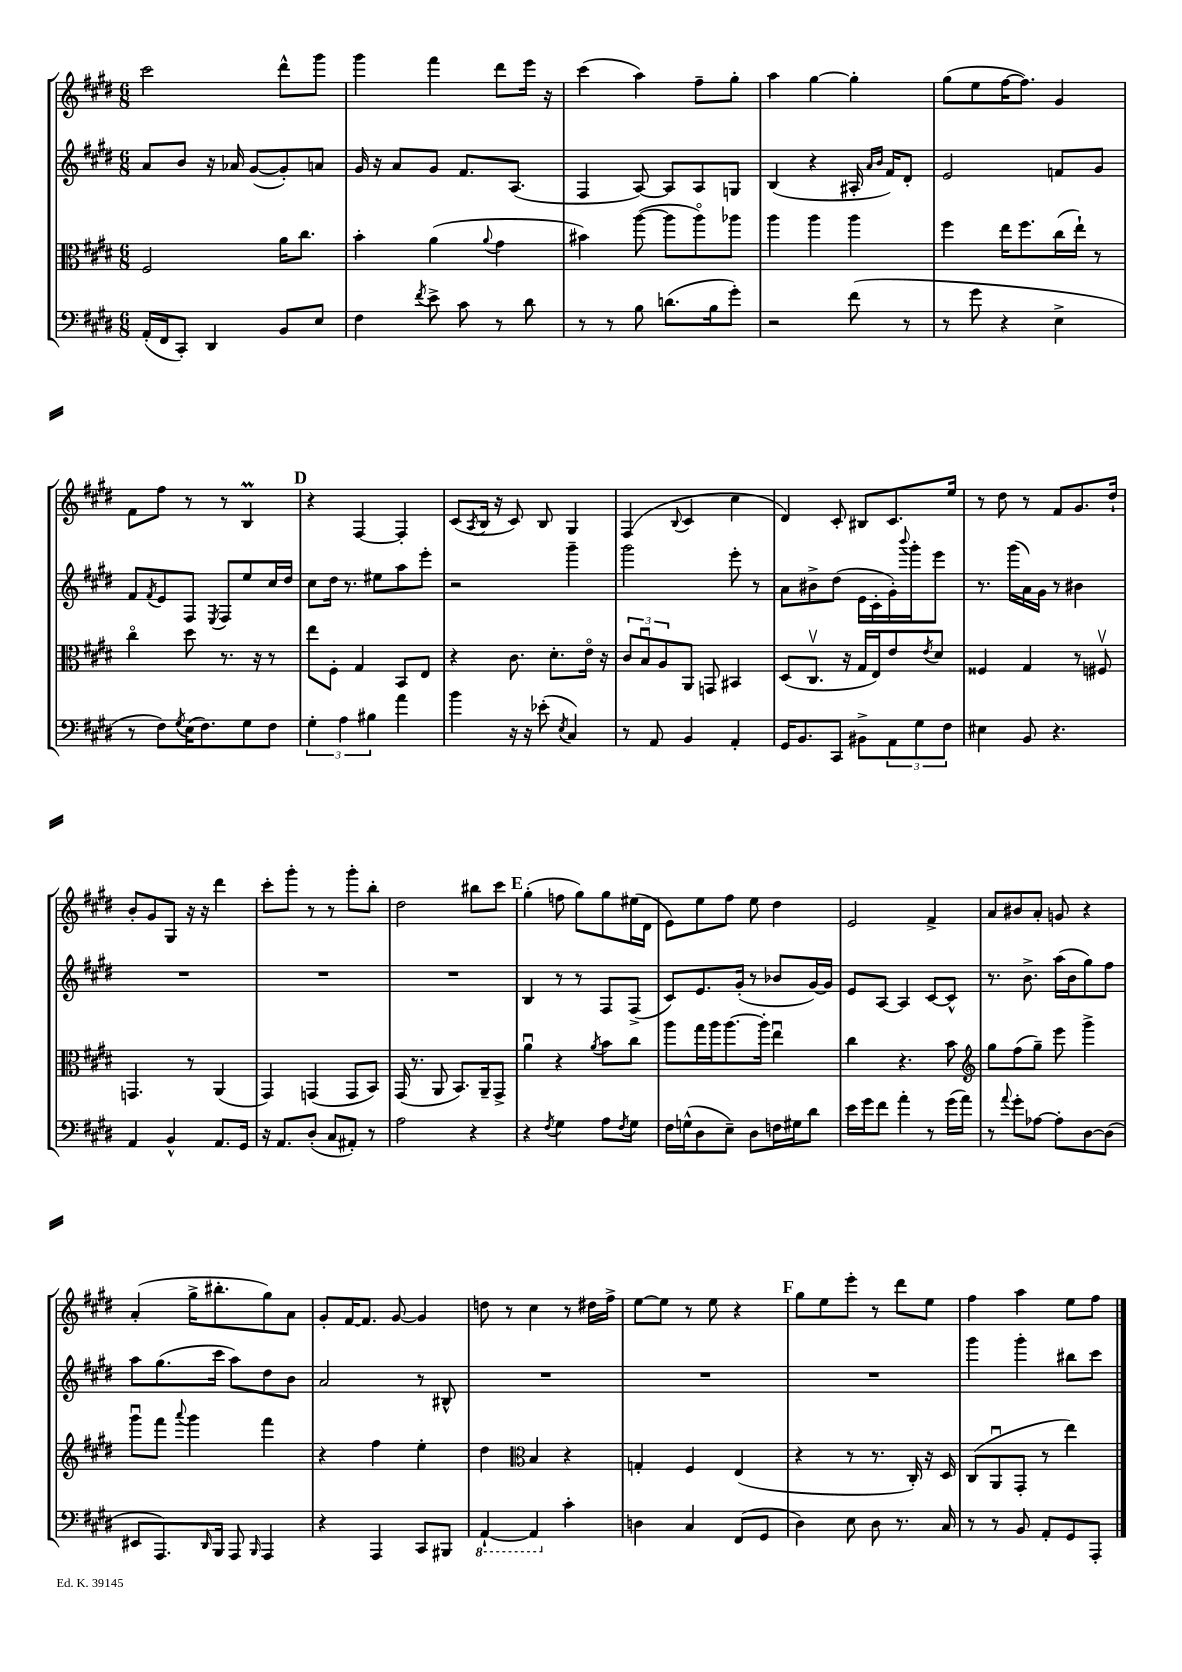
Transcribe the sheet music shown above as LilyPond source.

<<
\new StaffGroup <<
\new Staff = "s0" {
    \clef treble \key e \major \numericTimeSignature \time 6/8
    cis'''2 dis'''8-^ gis'''8 |
    gis'''4 fis'''4 dis'''8 e'''16 r16 |
    cis'''4( a''4) fis''8-- gis''8-. |
    a''4 gis''4~ gis''4-. |
    gis''8( e''8 fis''16~ fis''8.) gis'4 |
    fis'8 fis''8 r8 r8 b4\prall |
    \mark \markup { \bold "D" } r4 fis4~ fis4-. |
    cis'8( \acciaccatura { a8 } b16 r16 cis'8) b8 gis4 |
    fis4( \appoggiatura { b8 } cis'4 cis''4 |
    dis'4) cis'8-. bis8 cis'8. e''16 |
    r8 dis''8 r8 fis'8 gis'8. dis''16-! |
    b'8-. gis'8 gis8 r16 r16 dis'''4 |
    cis'''8-. gis'''8-. r8 r8 gis'''8-. b''8-. |
    dis''2 bis''8 cis'''8 |
    \mark \markup { \bold "E" } gis''4-.( f''8 gis''8) gis''8 eis''16( dis'16 |
    e'8) e''8 fis''8 e''8 dis''4 |
    e'2 fis'4-> |
    a'8 bis'8 a'8-. g'8 r4 |
    a'4-.( gis''16-> bis''8.-. gis''8) a'8 |
    gis'8-. fis'16~ fis'8. gis'8~ gis'4 |
    d''8 r8 cis''4 r8 dis''16 fis''16-> |
    e''8~ e''8 r8 e''8 r4 |
    \mark \markup { \bold "F" } gis''8 e''8 e'''8-. r8 dis'''8 e''8 |
    fis''4 a''4 e''8 fis''8 \bar "|." |
}
\new Staff = "s1" {
    \clef treble \key e \major \numericTimeSignature \time 6/8
    a'8 b'8 r16 aes'16 gis'8~( gis'8-.) a'8 |
    gis'16 r16 a'8 gis'8 fis'8. a8.( |
    fis4 a8~) a8 a8 g8 |
    b4( r4 ais16-. \grace { a'16 b'16 } fis'16) dis'8-. |
    e'2 f'8 gis'8 |
    fis'8 \acciaccatura { fis'8 } e'8 fis8 \acciaccatura { e8 } fis8 e''8 cis''16 dis''16 |
    \mark \markup { \bold "D" } cis''8 dis''16 r8. eis''8 a''8 e'''8-. |
    r2 gis'''4-- |
    gis'''2 e'''8-. r8 |
    a'8 bis'8-> dis''8( e'16 cis'16-. gis'16-.) \appoggiatura { b'''8 } gis'''16-. e'''8 |
    r8. gis'''16( a'16) gis'16 r8 bis'4 |
    R2. |
    R2. |
    R2. |
    \mark \markup { \bold "E" } b4 r8 r8 fis8 fis8->( |
    cis'8) e'8. gis'16-.( r8 bes'8 gis'16~) gis'16 |
    e'8 a8~ a4 cis'8~ cis'8-^ |
    r8. b'8.-> a''16( b'16 gis''8) fis''8 |
    a''8 gis''8.( cis'''16 a''8) dis''8 b'8 |
    a'2 r8 bis8-^ |
    R2. |
    R2. |
    \mark \markup { \bold "F" } R2. |
    gis'''4 gis'''4-. bis''8 cis'''8 \bar "|." |
}
\new Staff = "s2" {
    \clef alto \key e \major \numericTimeSignature \time 6/8
    fis2 a'16 cis''8. |
    b'4-. a'4( \appoggiatura { a'8 } gis'4 |
    bis'4) a''8~( a''8 a''8\flageolet) aes''8 |
    a''4 a''4 a''4 |
    fis''4 e''16 fis''8. cis''16( e''16-!) r8 |
    cis''4\flageolet dis''8 r8. r16 r8 |
    \mark \markup { \bold "D" } e''8 fis8-. gis4 b,8 e8 |
    r4 cis'8. dis'8.-. e'16\flageolet r16 |
    \tuplet 3/2 { cis'8 b8\downbow a8 } a,8 g,8 bis,4 |
    dis8( cis8.\upbow r16 gis16 e16) e'8 \acciaccatura { e'8 } dis'8 |
    fisis4 gis4 r8 fis8\upbow |
    g,4. r8 a,4( |
    gis,4) g,4( g,8 b,8) |
    gis,16( r8. a,8 b,8.) a,16-- gis,8-> |
    \mark \markup { \bold "E" } a'4\downbow r4 \acciaccatura { a'8 } b'8 cis''8 |
    a''8 gis''16 a''16 a''8.~ a''16-. e''4\downbow |
    cis''4 r4. b'8 |
    \clef treble gis''8 fis''8( gis''8--) e'''8 gis'''4-> |
    gis'''8\downbow fis'''8 \appoggiatura { a'''8 } gis'''4 fis'''4 |
    r4 fis''4 e''4-. |
    dis''4 \clef alto b4 r4 |
    g4-. fis4 e4( |
    \mark \markup { \bold "F" } r4 r8 r8. cis16-.) r16 dis16 |
    cis8( a,8\downbow gis,8-. r8 e''4) \bar "|." |
}
\new Staff = "s3" {
    \clef bass \key e \major \numericTimeSignature \time 6/8
    a,16-.( fis,16 cis,8-.) dis,4 b,8 e8 |
    fis4 \acciaccatura { fis'8 } e'8-> cis'8 r8 dis'8 |
    r8 r8 b8 d'8.( b16 gis'8-.) |
    r2 fis'8( r8 |
    r8 gis'8 r4 e4-> |
    r8 fis8) \acciaccatura { gis8 } e16( fis8.) gis8 fis8 |
    \mark \markup { \bold "D" } \tuplet 3/2 { gis4-. a4 bis4 } a'4 |
    b'4 r16 r16 ees'8-.( \acciaccatura { e8 } cis4) |
    r8 a,8 b,4 a,4-. |
    gis,16 b,8. cis,8 bis,8-> \tuplet 3/2 { a,8 gis8 fis8 } |
    eis4 b,8 r4. |
    a,4 b,4-^ a,8. gis,16 |
    r16 a,8. dis8-.( cis8 ais,8-.) r8 |
    a2 r4 |
    \mark \markup { \bold "E" } r4 \acciaccatura { fis8 } gis4 a8 \acciaccatura { fis8 } gis8 |
    fis16 g16-^( dis8 e8--) dis8 f16 gis16 dis'8 |
    e'16 gis'16 fis'8 a'4-. r8 gis'16( a'16) |
    r8 \appoggiatura { a'8 } gis'8-. aes8~ aes8-. dis8~ dis8( |
    eis,8 a,,8.) \grace { dis,16 } b,,16 a,,8 \grace { b,,16 } a,,4 |
    r4 a,,4 cis,8 bis,,8 |
    \ottava #-1 a,,4~-! a,,4 \ottava #0 cis'4-. |
    d4 cis4 fis,8( gis,8 |
    \mark \markup { \bold "F" } dis4) e8 dis8 r8. cis16 |
    r8 r8 b,8 a,8-. gis,8 a,,8-. \bar "|." |
}
>>
>>
\layout { \context { \Score \remove "Bar_number_engraver" } }
